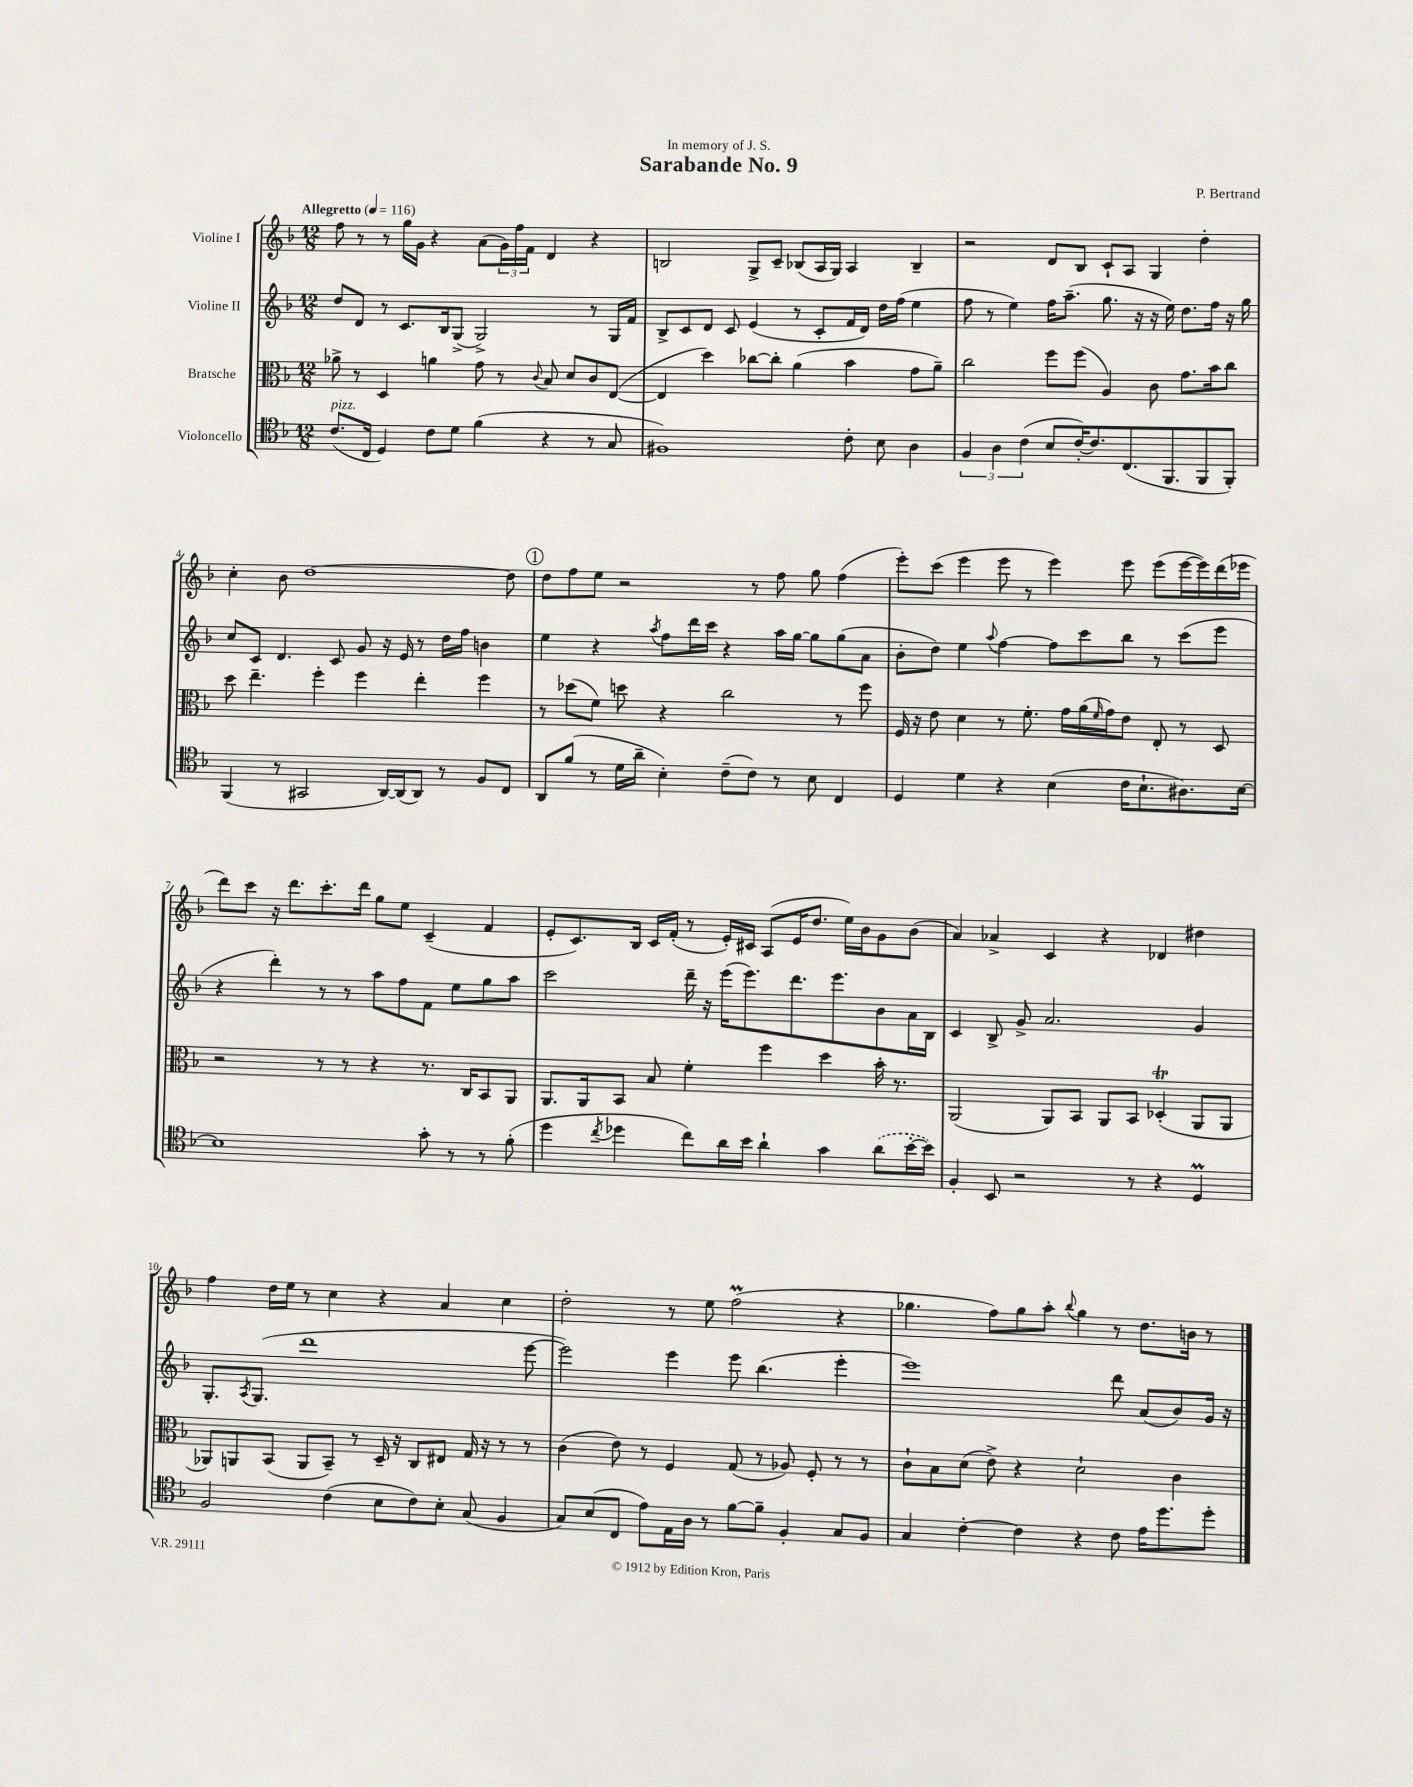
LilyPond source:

\header { title = "Sarabande No. 9" composer = "P. Bertrand" dedication = "In memory of J. S." }
<<
\new StaffGroup <<
\new Staff = "s0" \with { instrumentName = "Violine I" } {
    \clef treble \key f \major \numericTimeSignature \time 12/8 \tempo "Allegretto" 4 = 116
    f''8 r8 r8 g''16 g'16 r4 a'8( \tuplet 3/2 { g'16) f''16 f'16 } d'4 r4 |
    b2 g8-> c'8-- bes8( a16 g16) a4 bes4-- |
    r2 d'8 bes8 c'8-! a8 g4 d''4-. |
    c''4-. bes'8 d''1~ d''8 |
    \mark \markup { \circle "1" } d''8 f''8 e''8 r2 r8 f''8 g''8 f''4( |
    e'''8-.) c'''8( e'''4 e'''8 r8 e'''4) e'''8 e'''8( e'''16~ e'''16) d'''16( ees'''16 |
    d'''8) c'''8 r16 d'''8. c'''8.-. d'''16 g''8 e''8 c'4--( f'4 |
    e'8-. c'8.) bes16 c'16 f'16-.( r8 e'16-.) cis'16 a8( e'16 d''8. e''16) bes'16 g'8 bes'8( |
    a'4) aes'4-> c'4 r4 des'4 dis''4 |
    f''4 d''16 e''16 r8 c''4 r4 a'4 c''4 |
    d''2-. r8 e''8 f''2\prall( r4 |
    ges''4. f''8) ges''8 a''8-. \appoggiatura { bes''8 } ges''4 r8 d''8. b'16 r8 \bar "|." |
}
\new Staff = "s1" \with { instrumentName = "Violine II" } {
    \clef treble \key f \major \numericTimeSignature \time 12/8
    d''8 d'8 r8 c'8. bes16 g8->( g2->) r8 g16 f'16 |
    bes8-> c'8 d'8 c'8 e'4( r8 c'8-. f'16 d'16) d''16 f''16( e''4 |
    f''8 r8 e''4) f''16 a''8.--( g''8. r16 r16 e''16) d''8. f''16 r16 g''16 |
    c''8 c'8 d'4. c'8 g'8 r16 e'16 r8 d''16 f''16 b'4 |
    \mark \markup { \circle "1" } e''4 r4 \acciaccatura { a''8 } f''8 d'''16 c'''16 r4 a''16 g''16~ g''8 g''8( a'8 |
    bes'8-. d''8) e''4 \appoggiatura { a''8 } f''4~ f''8 c'''8 bes''8 r8 c'''8( e'''8 |
    r4 d'''4-.) r8 r8 a''8 f''8 f'8 e''8 g''8 a''8 |
    c'''2 d'''16-- r16 e'''16( e'''8.) d'''8. e'''8. bes'8 a'16 bes16 |
    c'4 bes8-> g'8-> a'2. g'4 |
    g8.-. \acciaccatura { a8 } g8.( d'''1 e'''8~ |
    e'''2) e'''4 e'''8 bes''4.( e'''4-. |
    e'''1) d'''8 a'8( bes'8) g'16 r16 \bar "|." |
}
\new Staff = "s2" \with { instrumentName = "Bratsche" } {
    \clef alto \key f \major \numericTimeSignature \time 12/8
    aes'8-> r8 d4 a'4 g'8 r8 \appoggiatura { c'8 } bes8 d'8 c'8 e8~( |
    e4 d''4) ces''8~ ces''8-. a'4( bes'4 g'8 a'8--) |
    c''2 f''8 f''8( a4) c'8 g'8. bes'16 c''8 |
    d''8 e''4.-- f''4-. f''4 e''4-. f''4 |
    \mark \markup { \circle "1" } r8 des''8( f'8) d''8 r4 c''2 r8 f''8 |
    f16 r16 e'8 d'4 r8 f'8.-. g'16 a'16( \grace { f'16 } g'16) e'8 e8-. r8 d8 |
    r2 r8 r8 r4 r8. c16 bes,8 a,8 |
    a,8. a,16 bes,8 bes8 f'4-. f''4 d''4 bes'16-. r8. |
    a,2( a,8) bes,8 a,8 bes,8 des4-.\trill( a,8 a,8 |
    aes,8) a,8 bes,8( a,8 bes,8--) r8 d16-- r16 c8 eis8 g16 r16 r8 r8 |
    c'4( e'8) r8 f4 g8( r8 aes8) f8-. r8 r8 |
    c'8-! bes8 d'8( e'8->) r4 d'2-! c'4 \bar "|." |
}
\new Staff = "s3" \with { instrumentName = "Violoncello" } {
    \clef tenor \key f \major \numericTimeSignature \time 12/8
    c'8.^\markup { \italic "pizz." }( c16 d4) c'8 d'8 f'4( r4 r8 g8 |
    fis1) c'8-. bes8 a4 |
    \tuplet 3/2 { f4 a4 c'4( } bes8 c'16~-.) c'8. c8.( f,8. f,8 f,8-.) |
    f,4( r8 gis,2 a,16~) a,16( a,8) r8 f8 c8 |
    \mark \markup { \circle "1" } a,8 f'8( r8 d'16 a'16-- bes4-.) c'8--( c'8) r8 bes8 c4 |
    d4 d'4 r4 bes4( c'16 bes8.-! ais8.) bes16~ |
    bes1 g'8-. r8 r8 f'8-.( |
    d''4 \acciaccatura { c''8 } des''4 c''8) a'16 bes'16 a'4-! g'4 \once \slurDashed a'8( bes'16~-. bes'16) |
    f4-. bes,8 r2 r8 r4 d4\prall |
    f2 c'4( bes8 c'8) bes8-. g8( f4 |
    g8) bes8( c8 e'8) e16 a16 r8 f'8~ f'8-- f4-. g8 f8 |
    g4 c'4~-. c'4 r4 c'8 e'16 d''8. d''8-. \bar "|." |
}
>>
>>
